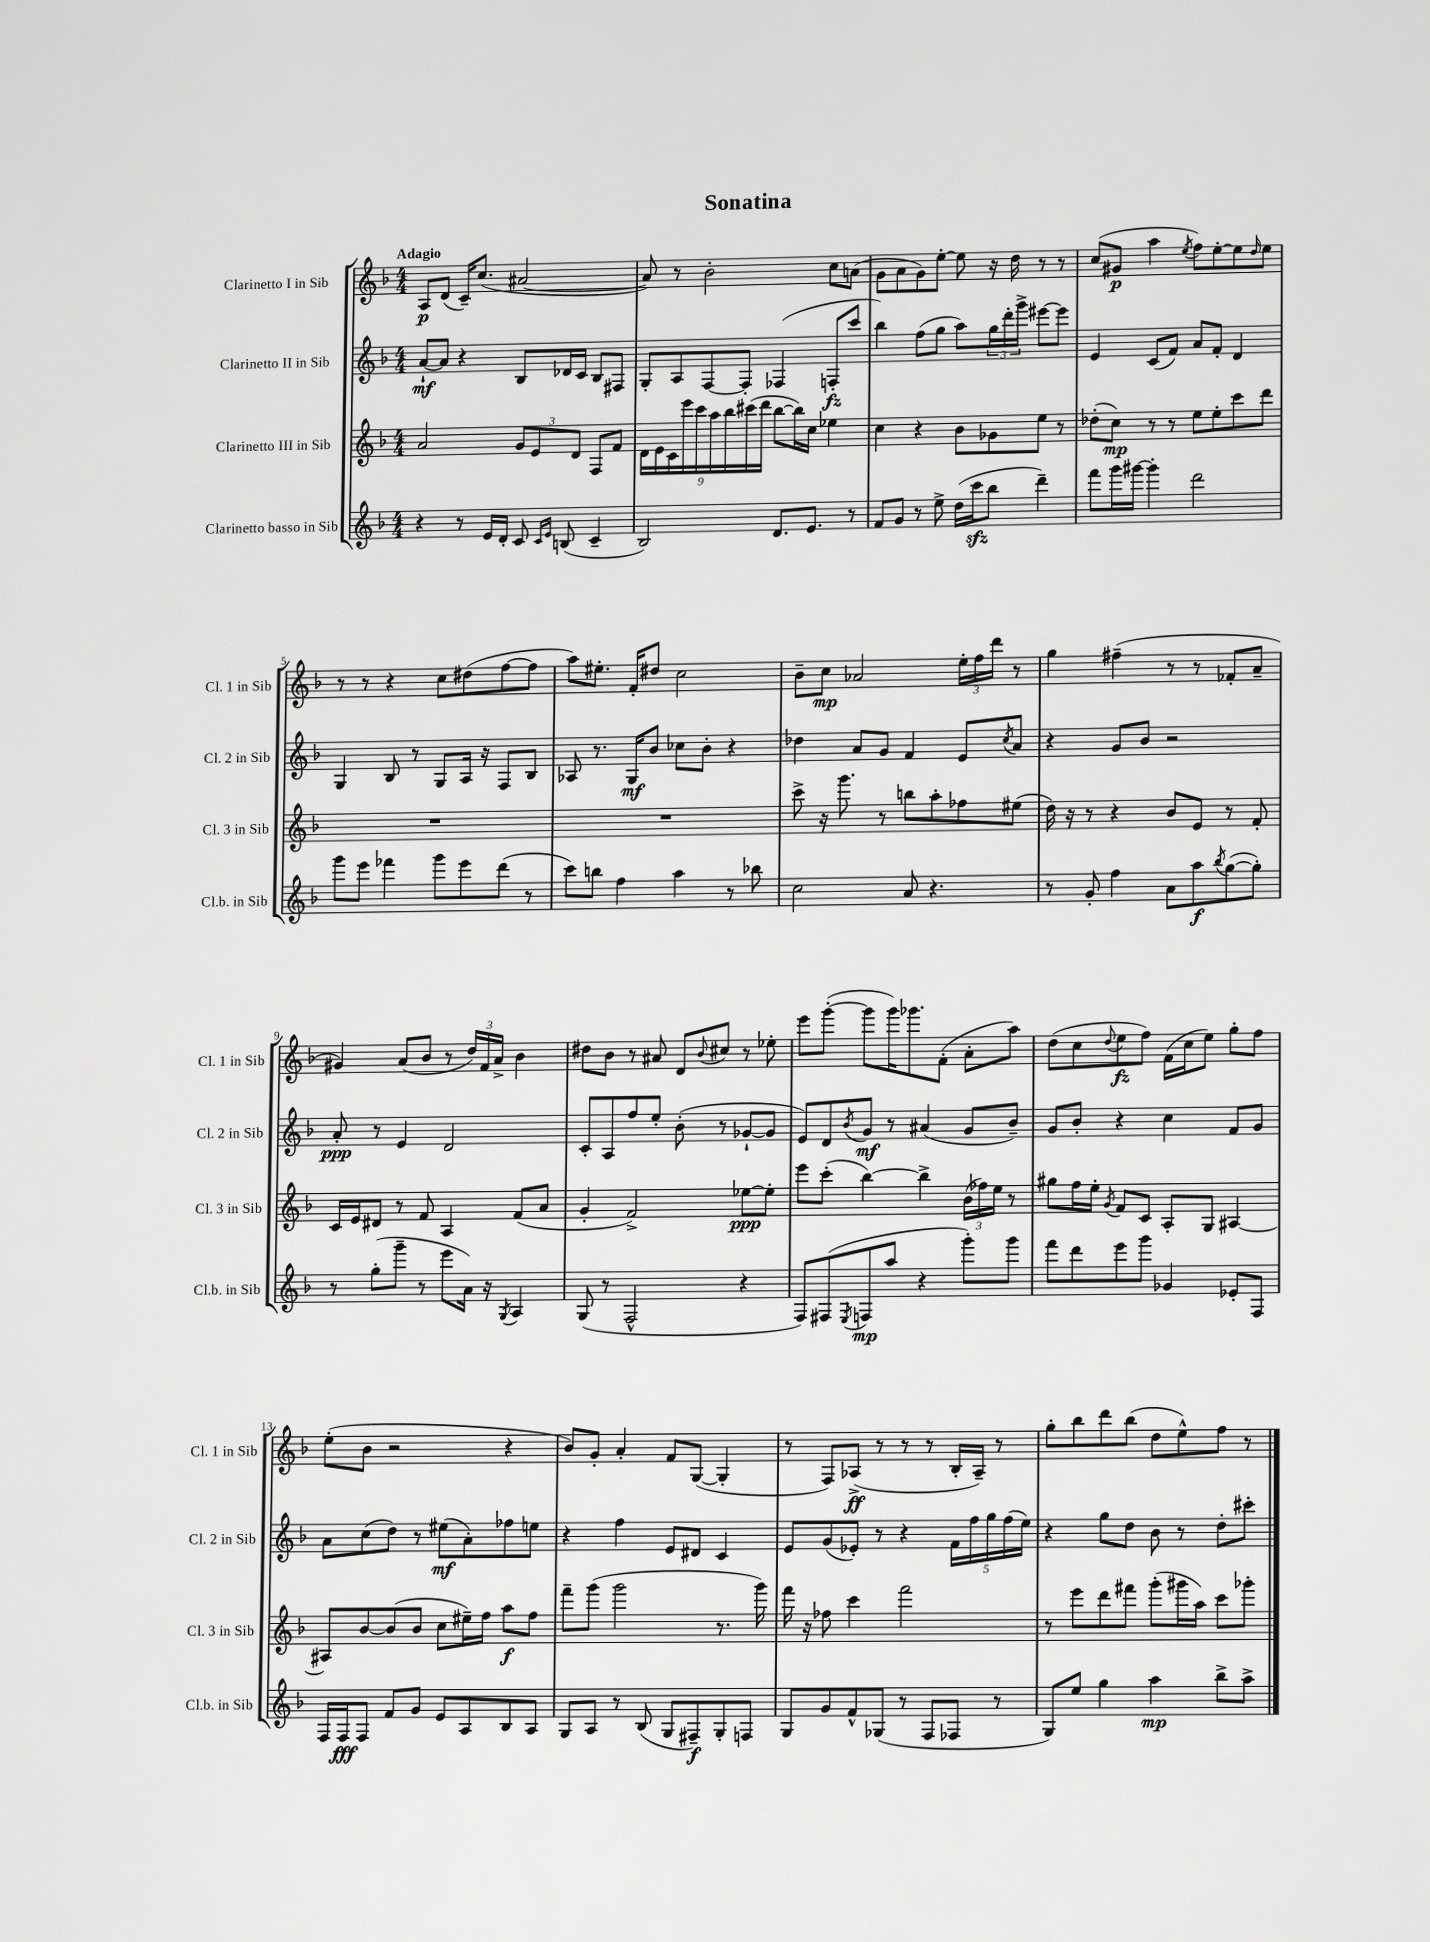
\header { title = "Sonatina" }
<<
\new StaffGroup <<
\new Staff = "s0" \with { instrumentName = "Clarinetto I in Sib" shortInstrumentName = "Cl. 1 in Sib" } {
    \clef treble \key f \major \numericTimeSignature \time 4/4 \tempo "Adagio"
    a8\p d'8( c'16--) c''8.( ais'2~ |
    ais'8) r8 bes'2-. c''8 a'8( |
    g'8 a'8 g'8) e''8~-. e''8 r16 d''16 r8 r8 |
    c''8( gis'8\p a''4 \acciaccatura { e''8 } f''8) e''8~-. e''8 \grace { d''16 } e''8 |
    r8 r8 r4 c''8 dis''8( f''8~ f''8 |
    a''8) eis''8.-. f'16-. dis''8 c''2 |
    bes'8-- c''8\mp aes'2 \tuplet 3/2 { e''16-. f''16 d'''16 } r8 |
    g''4 fis''4--( r8 r8 fes'8-. a'8-- |
    gis'4) a'8( bes'8 r8 \tuplet 3/2 { d''16) f'16 a'16-> } bes'4 |
    dis''8 bes'8 r8 ais'8 d'8 \appoggiatura { bes'8 } cis''8 r8 ees''8-. |
    e'''8 g'''8~-.( g'''8 g'''16) ges'''8. f'8-.( a'8-. a''8) |
    d''8( c''8 \appoggiatura { d''8 } e''8\fz f''8) f'16( c''16 e''8) g''8-. f''8 |
    e''8-.( bes'8 r2 r4 |
    bes'8) g'8-. a'4-. f'8 g8~( g4-. |
    r8 f8) aes8->\ff( r8 r8 r8 bes16-. aes16--) r8 |
    g''8-. bes''8 d'''8 bes''8( d''8 e''8-^) f''8 r8 \bar "|." |
}
\new Staff = "s1" \with { instrumentName = "Clarinetto II in Sib" shortInstrumentName = "Cl. 2 in Sib" } {
    \clef treble \key f \major \numericTimeSignature \time 4/4
    a'8~-!\mf a'8 r4 bes8 des'16 c'16 bes8 fis8 |
    g8-. a8 f8~ f8-. fes4( f8-.\fz c'''8 |
    bes''4) f''8( g''8 a''8) \tuplet 3/2 { g''16 d'''16-. g'''16-> } eis'''8~ eis'''8 |
    e'4 c'8( f'8) a'8 f'8-. d'4 |
    g4 bes8 r8 g8 a16 r16 f8 bes8 |
    aes8 r8. g16\mf bes'8 ces''8 bes'8-. r4 |
    des''4 a'8 g'8 f'4 e'8 \acciaccatura { c''8 } a'8 |
    r4 g'8 bes'8 r2 |
    a'8-.\ppp r8 e'4 d'2 |
    c'8-. a8 f''8 e''8-. bes'8-.( r8 ges'8~-! ges'8 |
    e'8) d'8 \acciaccatura { bes'8 } g'8\mf r8 ais'4( g'8 bes'8--) |
    g'8 bes'8-. r4 c''4 f'8 g'8 |
    a'8 c''8( d''8) r8 eis''8\mf( a'8-.) fes''8 e''8 |
    r4 f''4 e'8 dis'8 c'4 |
    e'8 g'8( ees'8-.) r8 r4 \tuplet 5/4 { f'16 f''16 g''16 f''16( e''16) } |
    r4 g''8 d''8 bes'8 r8 d''8-. cis'''8-. \bar "|." |
}
\new Staff = "s2" \with { instrumentName = "Clarinetto III in Sib" shortInstrumentName = "Cl. 3 in Sib" } {
    \clef treble \key f \major \numericTimeSignature \time 4/4
    a'2 \tuplet 3/2 { g'8 e'8 d'8 } f8 f'8 |
    \tuplet 9/8 { d'16 e'16 c'16 e'''16 c'''16 a''16 bes''16 cis'''16( d'''16 } bes''8~ bes''16) c''16 ees''4 |
    c''4 r4 bes'8 ges'8 e''8 r8 |
    des''8-.( c''8\mp) r8 r8 e''8 e''8-. c'''8 d'''8 |
    R1 |
    R1 |
    c'''8-> r16 g'''8. r8 b''8 a''8-. fes''8 eis''8( |
    d''16) r16 r8 r4 bes'8 e'8 r8 f'8-. |
    c'16 e'16 dis'8 r8 f'8 a4 f'8( a'8 |
    g'4-. f'2->) ees''8~\ppp ees''8-. |
    e'''8 c'''8-.( bes''4~) bes''4-> \tuplet 3/2 { bes'16( fes''16) e''16 } r8 |
    gis''8 f''16 e''16-. \acciaccatura { g'8 } f'8 c'8 a8-. g8 ais4~ |
    ais8 bes'8~ bes'8( bes'8 c''8 eis''16--) f''16 a''8\f f''8 |
    f'''8-- g'''8( g'''2 r8. g'''16) |
    f'''16 r16 fes''8 c'''4 f'''2 |
    r8 e'''8 d'''8 fis'''8 g'''8-.( gis'''16 a''16) c'''8 ges'''8-. \bar "|." |
}
\new Staff = "s3" \with { instrumentName = "Clarinetto basso in Sib" shortInstrumentName = "Cl.b. in Sib" } {
    \clef treble \key f \major \numericTimeSignature \time 4/4
    r4 r8 e'16 d'16-. c'8 \grace { c'16 e'16 } b8( c'4-- |
    bes2) d'8. e'8. r8 |
    f'8 g'8 r8 e''8-> d''16( c'''16\sfz bes''8 d'''4--) |
    f'''8 g'''16 gis'''16~ gis'''4-. d'''2 |
    g'''8 e'''8 fes'''4 g'''8 e'''8 d'''8( r8 |
    c'''8) b''8 f''4 a''4 r8 bes''8 |
    c''2 a'8 r4. |
    r8 g'8-. f''4 a'8 a''8\f \acciaccatura { bes''8 } g''8~( g''8-.) |
    r8 g''8-.( g'''8-- r8 e'''8 a'16) r16 \acciaccatura { g8 } a4 |
    g8( r8 f2-^ r4 |
    f8) fis8( \acciaccatura { e8 } f8\mp a''8 r4 g'''8-.) g'''8 |
    f'''8 d'''8 e'''8 g'''8 ges'4 ees'8-. f8 |
    f16 f16\fff f8 f'8 g'8 e'8 a8 bes8 a8 |
    g8 a8 r8 bes8( g8 fis8--\f) g8-. f8 |
    g8 g'8 f'8-^ ges8( r8 f8 fes8 r8 |
    g8) e''8 g''4 a''4\mp bes''8-> a''8-> \bar "|." |
}
>>
>>
